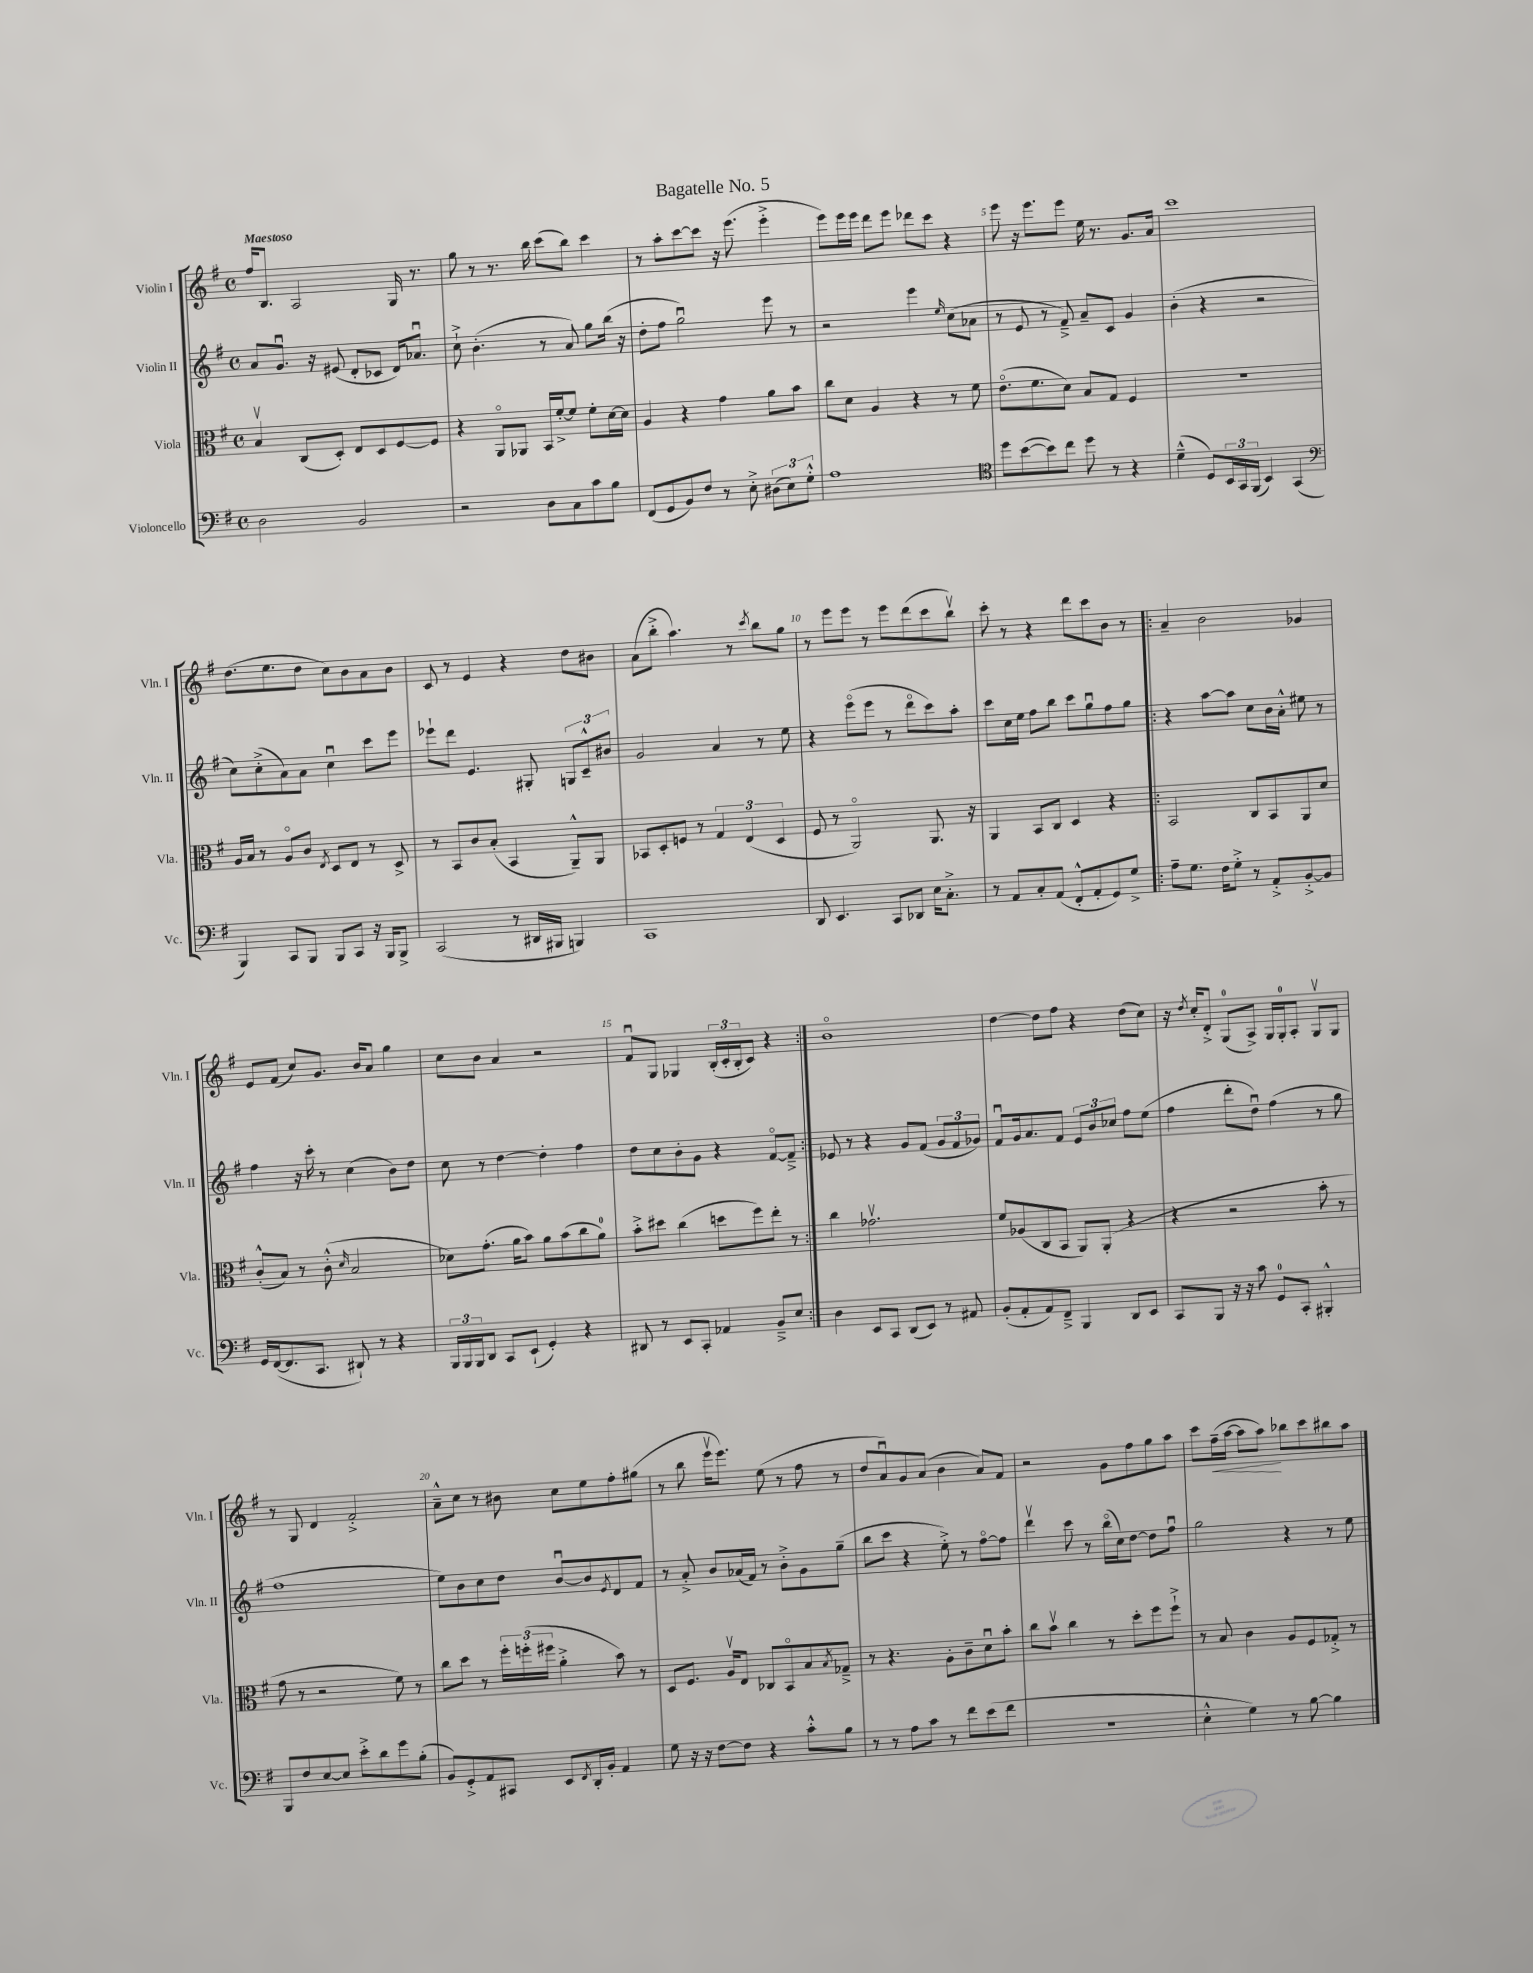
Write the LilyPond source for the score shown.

\header { title = "Bagatelle No. 5" }
<<
\new StaffGroup <<
\new Staff = "s0" \with { instrumentName = "Violin I" shortInstrumentName = "Vln. I" } {
    \clef treble \key g \major \defaultTimeSignature \time 4/4 \tempo "Maestoso"
    fis''16 b8. a2 g16 r8. |
    g''8 r8 r8. b''16 c'''8( b''8) c'''4 |
    r8 a''8-. c'''8~ c'''8 r16 e'''8.( e'''4-.-> |
    e'''8) e'''16 e'''16 d'''8 e'''8 des'''8 c'''8 r4 |
    e'''8 r16 e'''8. e'''8 e''16 r8. g'8. a'16 |
    c'''1 |
    d''8.( e''8. d''8 c''8) b'8 a'8 b'8 |
    c'8 r8 e'4 r4 d''8 bis'8 |
    a'8( b''8-.-> a''4.) r8 \acciaccatura { c'''8 } b''8 g''8 |
    r8 e'''8 e'''8 r8 e'''8 d'''8( c'''8 b''8\upbow) |
    c'''8-. r8 r4 d'''8 c'''8 b'8 r8 |
    \repeat volta 2 { a'4-- b'2 ges'4 |
    e'8 fis'8( c''8) g'8. b'16 a'8 g''4 |
    c''8 b'8 a'4 r2 |
    fis'8\downbow g8 ges4 \tuplet 3/2 { b16-.( c'16-. b16-. } c'8) r4 | }
    b'1\flageolet |
    d''4~ d''8 fis''8 r4 d''8( c''8) |
    r16 \acciaccatura { d''8 } c''16-. d'8-.-> g8-0( a8->) g16 g16-0-. a8-. g8\upbow g8 |
    r8 g8 d'4 fis'2-.-> |
    a'8---^ c''8 r8 bis'8 c''8 e''8 fis''8-. gis''8( |
    r8 b''8 e'''16\upbow e'''8.) e''8( r8 fis''8 r8 |
    d''8 a'8\downbow) g'8 a'8( b'4 a'8) fis'8 |
    r2 g'8 fis''8 g''8 a''8 |
    c'''8 fis''16--\<( a''16~ a''8 a''8\!) bes''8 c'''8 bis''8 a''8 \bar "|." |
}
\new Staff = "s1" \with { instrumentName = "Violin II" shortInstrumentName = "Vln. II" } {
    \clef treble \key g \major \defaultTimeSignature \time 4/4
    a'8 g'8.\downbow r16 eis'8( d'8-. ces'8 d'16) aes'8.\downbow |
    c''8-!-> b'4.-.( r8 a'8) g''8 b''16( r16 |
    d''8-. fis''8 g''2\downbow) e'''8 r8 |
    r2 e'''4 \grace { e''16 } c''8( aes'8 |
    r8 e'8 r8 fis'8--->) a'8-- c'8 g'4 |
    b'4-.( r4 r2 |
    c''8) c''8-.->( a'8) a'8 c''4\downbow c'''8 e'''8 |
    ees'''8-! d'''8 e'4. gis8-. \tuplet 3/2 { g8 c'8---^ bis'8 } |
    g'2 a'4 r8 e''8 |
    r4 e'''8\flageolet( e'''8 r8 d'''8\flageolet c'''8) a''8-. |
    c'''8 c''16 e''16 fis''8 b''8 c'''8 g''8\downbow fis''8 g''8 |
    \repeat volta 2 { r4 a''8~ a''8 c''8 b'16 a'16-.-^ eis''8 r8 |
    fis''4 r16 c'''16-. r8 c''4( b'8) d''8 |
    c''8 r8 d''4~ d''4-. fis''4 |
    d''8 c''8 b'8-. g'8 r4 fis'8~\flageolet fis'8---> | }
    ees'8 r8 r4 g'8 fis'8( \tuplet 3/2 { g'8 fis'8 ges'8) } |
    fis'8\downbow g'16 a'8. fis'8 \tuplet 3/2 { e'8 b'8 ces''8 } fis''8 e''8( |
    fis''4 d'''8-. d''8\downbow) fis''4( r8 g''8 |
    fis''1 |
    e''8) b'8 c''8 d''8 b'8~\downbow b'8 \acciaccatura { e'8 } d'8 fis'8 |
    r8 a'8-.-> b'8 aes'16( fis'16) r8 b'8-.-> g'8 g''8--( |
    b''8 c'''8 r4 e''8-.->) r8 fis''8~\flageolet fis''8 |
    d'''4\upbow c'''8 r8 b''16\flageolet( c''16) d''8~ d''8 fis''8\downbow |
    g''2 r4 r8 e''8 \bar "|." |
}
\new Staff = "s2" \with { instrumentName = "Viola" shortInstrumentName = "Vla." } {
    \clef alto \key g \major \defaultTimeSignature \time 4/4
    b4\upbow c8( d8-.) e8 d8 fis8~ fis8 |
    r4 a,8\flageolet aes,8 b,16 fis'16~-.-> fis'8 fis'8-. d'16~ d'16 |
    a4 r4 g'4 a'8 b'8 |
    c''8 d'8 a4 r4 r8 fis'8 |
    e'8.\flageolet( fis'8. d'8) b8 g8 fis4 |
    R1 |
    a16 b16 r8 a8\flageolet c'8 \acciaccatura { e8 } d8 e8 r8 d8-> |
    r8 b,8 c'8 b8-.( b,4 a,8---^) a,8 |
    bes,8 d8-. f8 r8 \tuplet 3/2 { g4 e4( d4 } |
    fis8 r8 a,2\flageolet) a,8. r16 |
    a,4 b,8 c8 d4 r4 |
    \repeat volta 2 { b,2 c8 b,8 a,8 d'8 |
    c'8-.-^( b8) r8 c'8-.-^( \grace { d'16 } b2 |
    des'8) g'8.-.( a'16 b'8) a'8 b'8( c''8 a'8-0) |
    b'8-.-> dis''8 c''4( d''8 fis''8) e''8-. r8 | }
    c''4 ges'2.\upbow |
    fis'8 aes8( c8 b,8 a,8) a,8-.( r4 |
    r4 r2 b'8-. r8 |
    g'8 r8 r2 fis'8) r8 |
    c''8 d''8 r8 \tuplet 3/2 { fis''16-. f''16-.( fis''16 } a'4-.-> b'8) r8 |
    d8 fis8. a16\upbow e8 ces8 b,8\flageolet b8 \acciaccatura { b8 } ges8---> |
    r8 r4. a8-. c'8-- d'8\downbow b'8-. |
    c''8 b'8\upbow c''4 r8 d''8-. fis''8 fis''8-!-> |
    r8 b8 c'4 a8 fis8 ges8-.-> r8 \bar "|." |
}
\new Staff = "s3" \with { instrumentName = "Violoncello" shortInstrumentName = "Vc." } {
    \clef bass \key g \major \defaultTimeSignature \time 4/4
    d2 b,2 |
    r2 d8 c8 c'8 b8 |
    fis,8( g,8 b,8) fis8 r8 e8-.-> \tuplet 3/2 { dis8( e8) g8-.-^ } |
    a1 |
    \clef tenor d''8 b'8~( b'8) c''8 d''8 r8 r4 |
    d'4---^( d8) \tuplet 3/2 { b,16 g,16 fis,16( } b,4) g,4( |
    \clef bass b,,4) c,8 b,,8 b,,8 c,8 r16 b,,16 b,,8-> |
    c,2( r8 dis,16 bis,,16 b,,4) |
    c,1 |
    d,8 e,4. c,8 des,8 e16 c8.-.-> |
    r8 a,8 c8-. a,8( fis,8-.-^ a,8-. g,8) g8-> |
    \repeat volta 2 { a8-- g8. fis16 g8-.-> r8 a,8-.-> b,8~-.-> b,8 |
    g,16 fis,16~( fis,8. c,8. dis,8-!) r8 r4 |
    \tuplet 3/2 { b,,16 b,,16 b,,16 } d,8 c,8 e,8-!( g,4-.) r4 |
    dis,8 r8 e,8 c,8-. aes,4 b,8---> e8 | }
    d4 e,8 c,8 d,8( e,8) r8 ais,8 |
    b,8-.( a,8-. a,8) fis,8---> b,,4 d,8 e,8 |
    c,8 b,,8 r16 r16 c'8 g,8-0 c,8-. bis,,4-.-^ |
    b,,8 fis8 e8~ e8 e'8-.-> d'8 g'8 b8-.( |
    b,8) g,8-.-> a,8 cis,8 e,8 \acciaccatura { fis,8 } d,16-. b,16-. a,4 |
    g8 r16 r16 fis8~ fis8 r4 c'8-.-^ b8 |
    r8 r8 a8 c'8 r8 fis'8 e'8( fis'8 |
    R1 |
    e4-.-^ g4) r8 b8~ b4 \bar "|." |
}
>>
>>
\layout { \context { \Score \override BarNumber.break-visibility = ##(#f #t #t) barNumberVisibility = #(every-nth-bar-number-visible 5) } }
